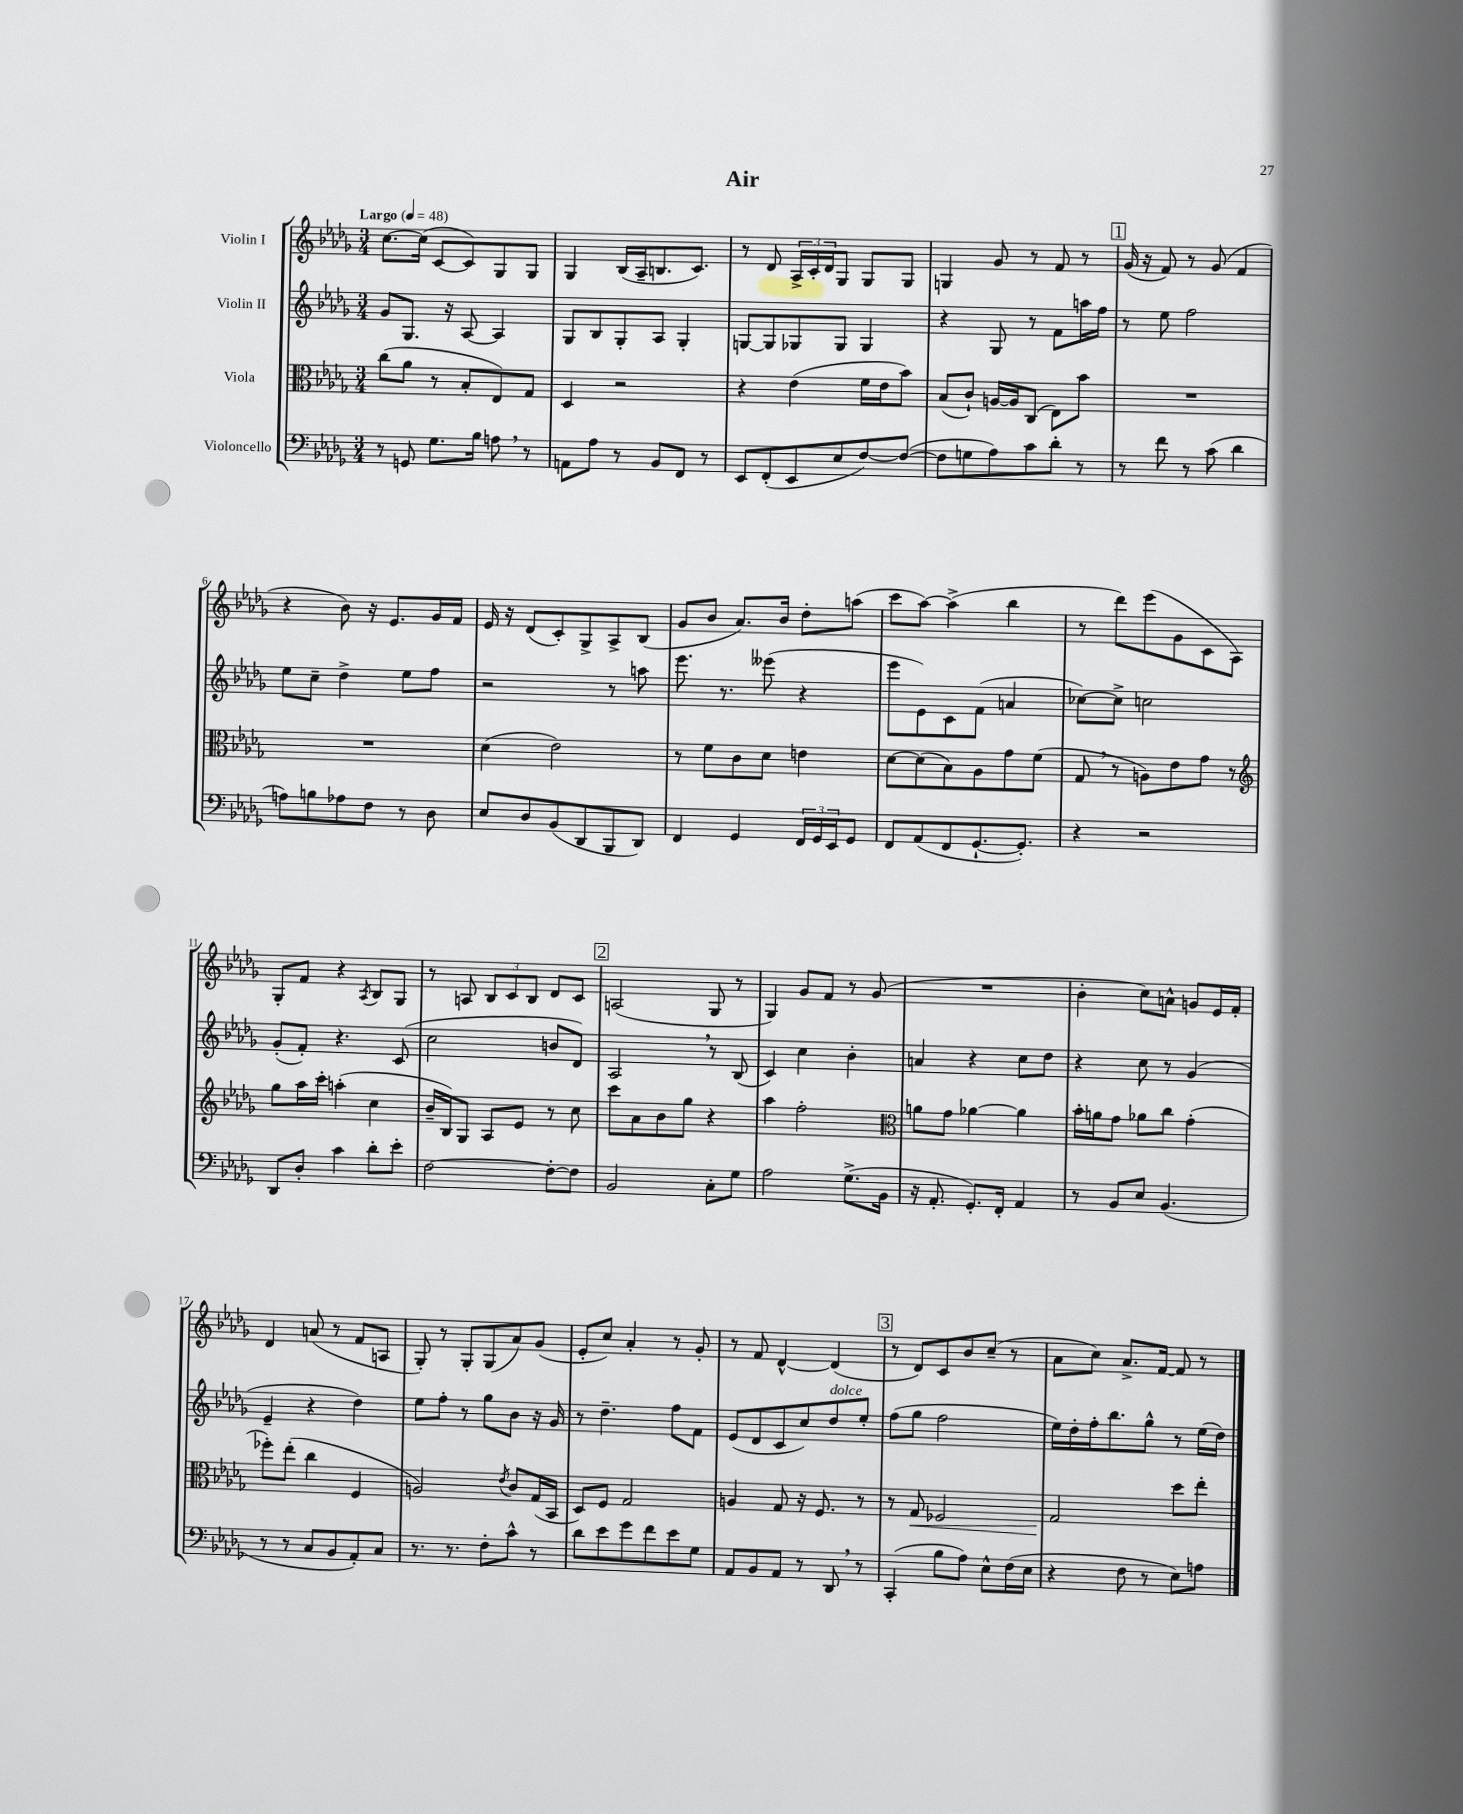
\header { title = "Air" }
<<
\new StaffGroup <<
\new Staff = "s0" \with { instrumentName = "Violin I" } {
    \clef treble \key des \major \numericTimeSignature \time 3/4 \tempo "Largo" 4 = 48
    c''8.~ c''16( c'8~ c'8) ges8 ges8 |
    ges4 bes16( aes16-- b8. c'8.) |
    r8 des'8 \tuplet 3/2 { aes16-> c'16-. des'16 } ges8 ges8 ges8 |
    g4 ges'8 r8 f'8 r8 |
    \mark \markup { \box "1" } ges'16( r16 f'8) r8 ges'8( f'4 |
    r4 bes'8) r16 ees'8. ges'16 f'16 |
    ees'16 r16 des'8( c'8-.) ges8-> aes8-> bes8( |
    ges'8 bes'8 aes'8.) bes'16 des''8-. a''8( |
    c'''8 aes''8~) aes''4->( bes''4 |
    r8 des'''8) ees'''8( ges'8 c'8 aes8) |
    ges8-. f'8 r4 \acciaccatura { aes8 } bes8 ges8 |
    r8 a8 \tuplet 3/2 { bes8 c'8 bes8 } des'8 c'8 |
    \mark \markup { \box "2" } a2( ges8 r8 |
    ges4) ges'8 f'8 r8 ges'8( |
    R2. |
    bes'4-. c''8) a'8-^ g'8 ees'16 f'16-. |
    des'4 a'8( r8 f'8 a8 |
    ges8-.) r8 ges8-. ges8( aes'8) ges'8( |
    ees'8-. c''8) aes'4-. r8 ges'8-. |
    r8 f'8 des'4~-^ des'4( |
    \mark \markup { \box "3" } r8 des'8) c'8 bes'8 c''8--( r8 |
    aes'8 c''8) aes'8.-> f'16~ f'8 r8 \bar "|." |
}
\new Staff = "s1" \with { instrumentName = "Violin II" } {
    \clef treble \key des \major \numericTimeSignature \time 3/4
    ges'8 ges8. r16 aes8~ aes4 |
    ges8 bes8 ges8-. aes8 ges4-. |
    g8~ g8 ges8 ges8 ges4 |
    r4 ges8 r8 f'8 a''16 f''16 |
    \mark \markup { \box "1" } r8 ees''8 f''2 |
    ees''8 c''8-- des''4-> ees''8 f''8 |
    r2 r8 a''8 |
    ees'''8. r8. eeses'''8( r4 |
    ees'''8 ees'8) c'8 f'8( a'4 |
    ces''8~) ces''8-> c''2 |
    ges'8-.( f'8-.) r4. c'8( |
    c''2 b'8 des'8) |
    \mark \markup { \box "2" } aes2 \breathe r8 bes8( |
    c'4) c''4 bes'4-. |
    a'4 r4 c''8 des''8 |
    r4 c''8 r8 ges'4( |
    ees'4-- r4 des''4) |
    ees''8 f''8-. r8 ges''8 bes'8 r16 ges'16 |
    r8 des''4.-- f''8 f'8 |
    ees'8( des'8 c'8 c''8) des''8^\markup { \italic "dolce" } ees''8-. |
    \mark \markup { \box "3" } f''8( ges''8 f''2 |
    ees''16) des''16-. f''16-. bes''8. ges''8-^ r8 ees''16( des''16) \bar "|." |
}
\new Staff = "s2" \with { instrumentName = "Viola" } {
    \clef alto \key des \major \numericTimeSignature \time 3/4
    c''8( aes'8 r8 bes8-. ees8) ges8 |
    des4 r2 |
    r4 ees'4( f'16 ees'16 bes'8) |
    bes8( c'8-!) a16~ a16 c8( ees8) bes'8 |
    \mark \markup { \box "1" } R2. |
    R2. |
    des'4( ees'2) |
    r8 f'8 c'8 des'8 e'4 |
    des'8~ des'8( bes8) aes8 ges'8 f'8( |
    ges8 \breathe r8 a8) ees'8 ges'8 r8 |
    \clef treble ges''8 aes''16 c'''16-. a''4-.( c''4 |
    bes'16-- bes16) ges8 aes8 ees'8 r8 c''8 |
    \mark \markup { \box "2" } c'''8 aes'8 bes'8 ges''8 r4 |
    aes''4 f''2-. |
    \clef alto a'8 ges'8 aes'4~ aes'4 |
    bes'16-. a'16 ges'8 aes'8 c''8 ges'4-.( |
    fes''8-.) ees''8-.( c''4 f4 |
    a2) \acciaccatura { ees'8 } c'8 ges16( bes,16 |
    des8) f8 ges2 |
    a4 ges8 r16 f8. r8 |
    \mark \markup { \box "3" } r8 ges8\< fes2 |
    ges2\! des''8 ees''8-. \bar "|." |
}
\new Staff = "s3" \with { instrumentName = "Violoncello" } {
    \clef bass \key des \major \numericTimeSignature \time 3/4
    r8 g,8 ges8. bes16 a8 \breathe r8 |
    a,8 aes8 r8 bes,8 f,8 r8 |
    ees,8 f,8-.( ees,8 ees8 f8~) f8~( |
    f8 g8 aes8) c'8 des'8-. r8 |
    \mark \markup { \box "1" } r8 f'8 r8 c'8( des'4 |
    a8) b8 aes8 f8 r8 des8 |
    ees8 des8 bes,8( des,8 bes,,8 des,8) |
    f,4 ges,4 \tuplet 3/2 { f,16 ges,16 ees,16 } ges,8 |
    f,8 aes,8( f,8 ges,8.~-! ges,8.-.) |
    r4 r2 |
    des,8 des8-. c'4 des'8-. ees'8-. |
    f2~ f8~-. f8 |
    \mark \markup { \box "2" } bes,2 c8-. ges8 |
    aes2 ges8.->( bes,16 |
    r16 aes,8.-. ges,8.-.) f,16-. aes,4 |
    r8 bes,8 ees8 bes,4.( |
    r8 r8 c8 bes,8 aes,8-.) c8 |
    r8. r8. f8-. c'8-^ r8 |
    des'8 ees'8 ges'8 f'8 ees'8 ges8 |
    aes,8 bes,8 aes,8 r8 des,8 \breathe r8 |
    \mark \markup { \box "3" } c,4-.( bes8 aes8) ees8-^ f16( ees16 |
    r4 f8 r8 ees8) a8 \bar "|." |
}
>>
>>
